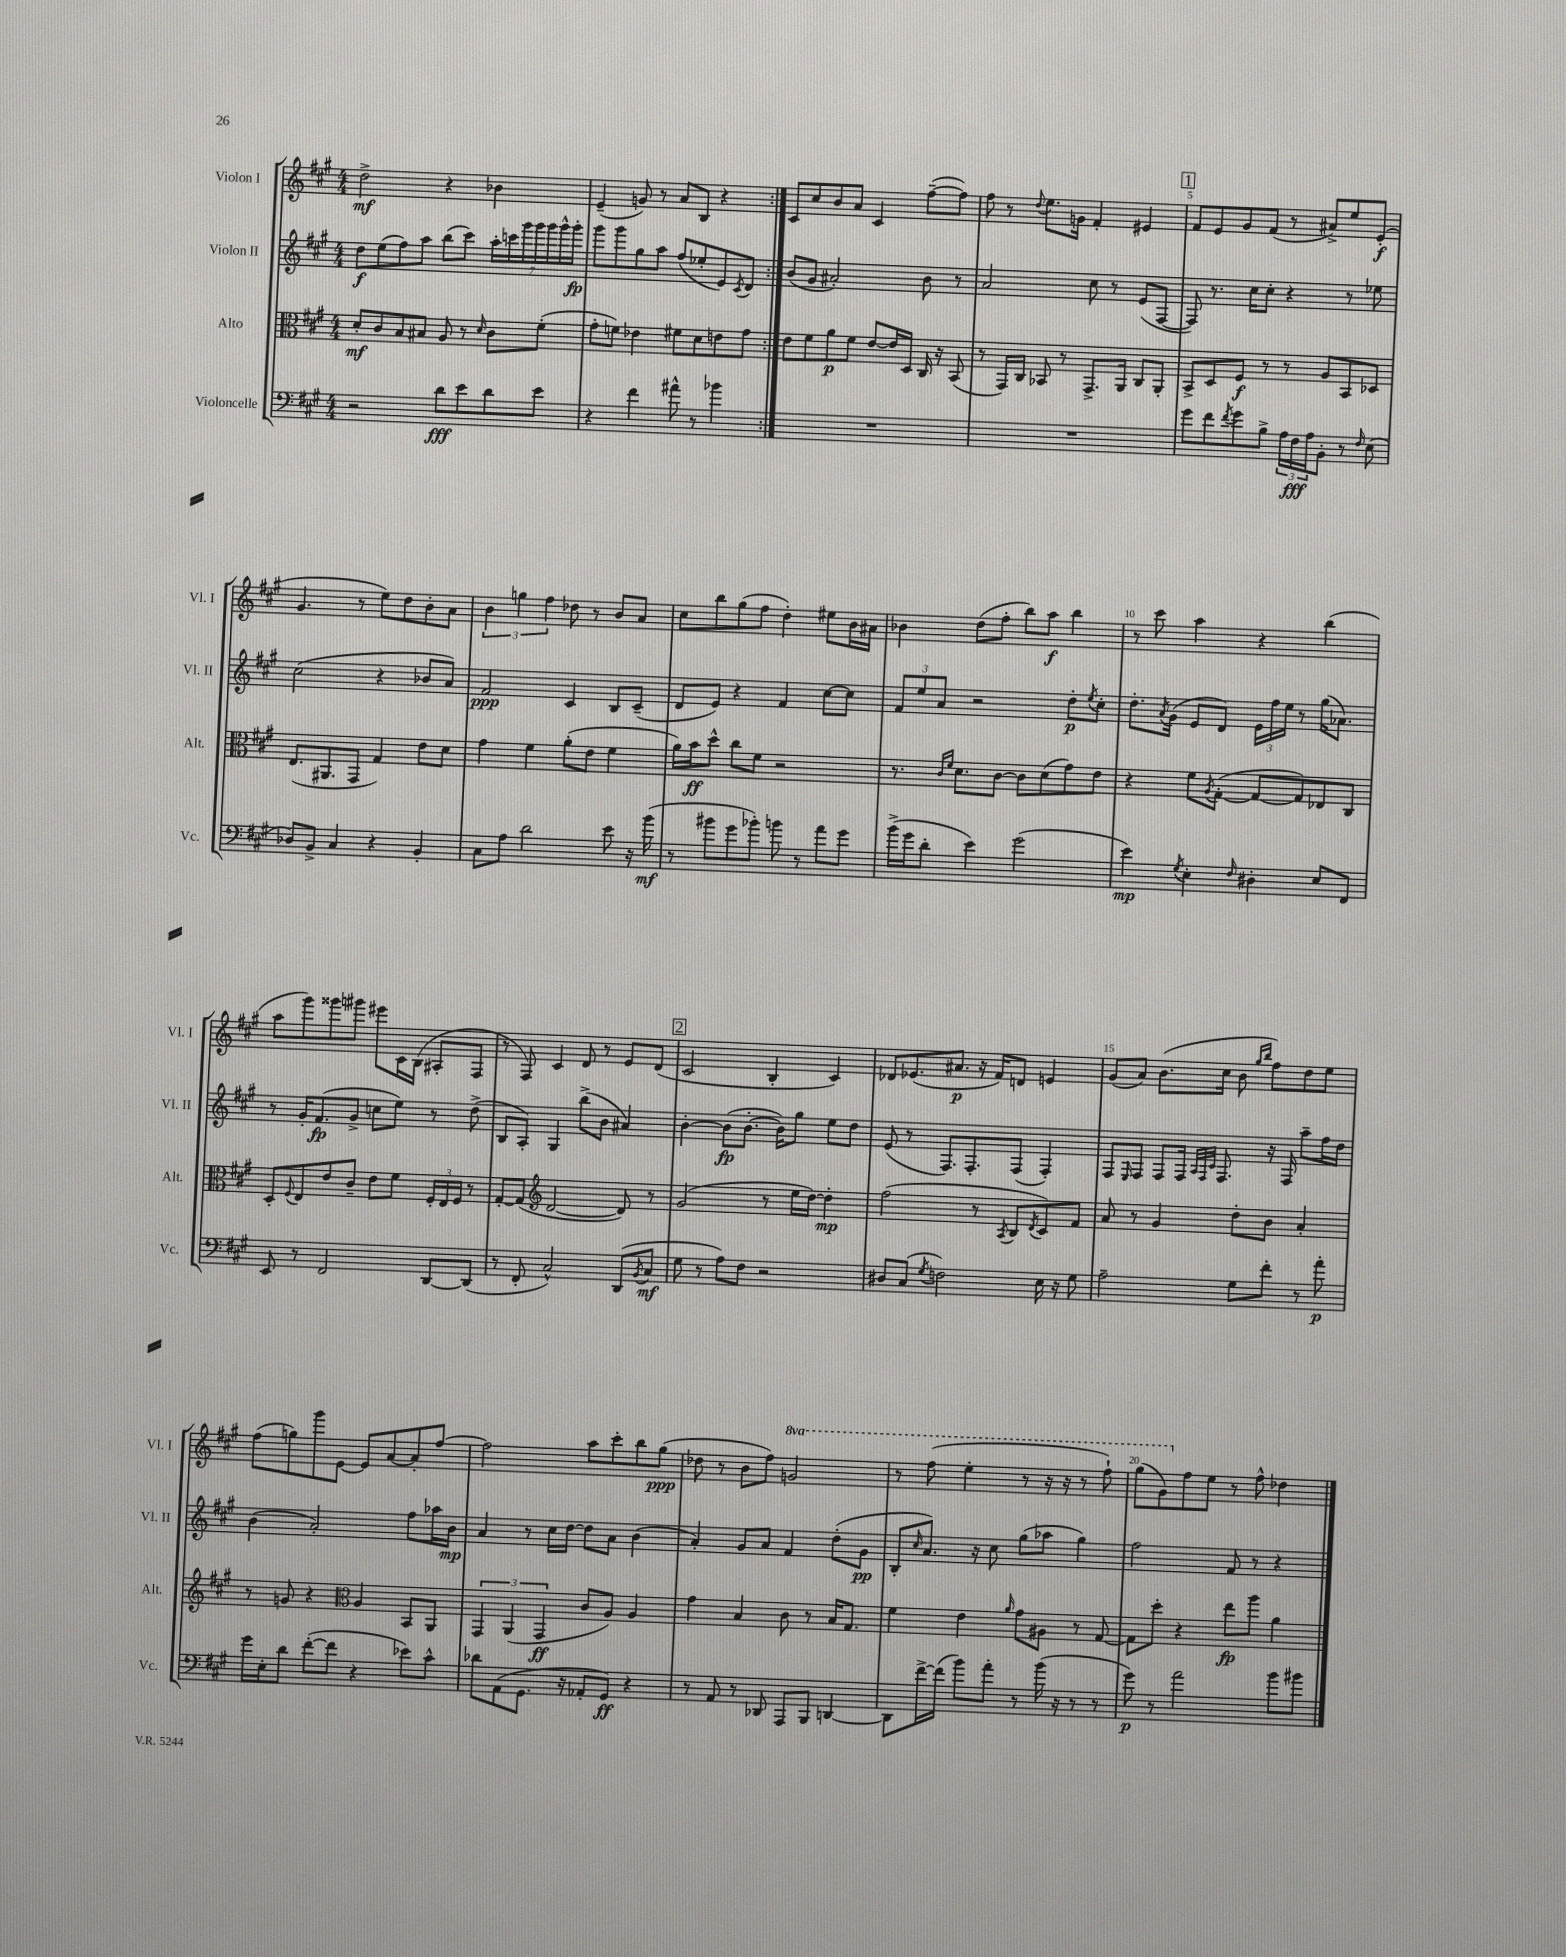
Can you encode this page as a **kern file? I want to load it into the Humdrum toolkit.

**kern	**kern	**kern	**kern
*staff4	*staff3	*staff2	*staff1
*clefF4	*clefC3	*clefG2	*clefG2
*k[f#c#g#]	*k[f#c#g#]	*k[f#c#g#]	*k[f#c#g#]
*M4/4	*M4/4	*M4/4	*M4/4
2r	8d'	8dd	2dd^
.	8c#	(8ee	.
.	8B	8ff#)	.
.	8B#	8aa	.
8d	8A	(8bb	4r
8e	8r	8ccc#)	.
.	16qqd	.	.
8d	8c#	28aa'	4b-
.	.	28ccc	.
.	.	28ggg#	.
.	.	28ggg#	.
8e	(8f#'	.	.
.	.	28ggg#	.
.	.	28ggg#^^	.
.	.	28ggg#'	.
=	=	=	=
4r	8g#'	8ggg#	(4e~
.	8f)	8ggg#	.
4f#	4e-	8gg#	8g)
.	.	8aa	8r
8a#^^	8f#	(8ff#	8a
8r	8d	8ee-'	8B
4b-	8e	8e)	4r
.	.	8qc#	.
.	8g#	8d	.
=:|!	=:|!	=:|!	=:|!
1r	8e	(8b	8c#
.	8f#	8g#	8cc#
.	8a	2a#')	8b
.	8f#	.	8a
.	[8e	.	4c#
.	16e]	.	.
.	16D	.	.
.	16C#	8b	([8ff#~
.	16r	.	.
.	(8BB	8r	8ff#])
=	=	=	=
1r	8r	2a	8ff#
.	16GG#)	.	8r
.	16C#	.	.
.	.	.	8qqdd
.	8BB-	.	8.ee
.	8r	.	.
.	.	.	16g
.	8.GG#^	8cc#	4f#'
.	.	8r	.
.	16AA	.	.
.	8C#	(8e	4e#
.	8AA'	[8F#	.
=	=	=	=
8g#	8BB^	8F#])	8f#
8f#	8D	8.r	8e
8qf#	.	.	.
8g#	8F#	.	8g#
.	.	16cc#	.
8B^	8r	8cc#'	(8f#
24A	8r	4r	8r
24F#	.	.	.
24A	.	.	.
8BB'	8A	.	8a#^)
8r	8BB	8r	8ee
16qqF#	.	.	.
(8E	8D-	8ee-	(8e'
=	=	=	=
8D-)	(8.E	(2cc#	4.g#
8BB^	.	.	.
.	8.AA#	.	.
4C#	.	.	.
.	8GG#	.	8r
4r	4G#)	4r	8ee)
.	.	.	8dd
4BB'	8e	8b-	8b'
.	8d	8a)	8a
=	=	=	=
8C#	4g#	2f#	6b
8A	.	.	.
.	.	.	6gg
2d	4f#	.	.
.	.	.	6ff#
.	(8a'	4c#	8dd-
.	8e	.	8r
8e	4f#	8B	8b
16r	.	(8c#~	8a
(16b	.	.	.
=	=	=	=
8r	16a)	8d	8cc#
.	16b	.	.
8b#	8dd^^	8e)	8bb
8g#	8cc#	4r	(8gg#
8b-')	8f#	.	8ff#
8b	2r	4f#	4dd')
8r	.	.	.
8a	.	[8cc#	8ee#
8g#	.	8cc#]	16b
.	.	.	16a#
=	=	=	=
(16b^	8.r	12f#	4b-
16g#	.	.	.
.	.	12ee	.
8d'	.	.	.
.	.	12a	.
.	16qqc#	.	.
.	16qqf#	.	.
.	8.d	.	.
4e)	.	2r	(8dd
.	[8c#	.	8ff#'
(2g#	8c#]	.	8bb)
.	(8d	.	8aa
.	8g#)	8dd'	4bb
.	.	8qee	.
.	8e	8cc#'	.
=	=	=	=
4e)	4r	8.dd'	8r
.	.	.	8ccc#
.	.	8qa	.
.	.	(16g#	.
8qG#	.	.	.
4E'	8f#	8e	4aa
.	8qA	.	.
.	([8G#'	8d)	.
16qqF#	.	.	.
4D#'	8G#_	24e	4r
.	.	24ff#	.
.	.	24ee	.
.	8G#])	8r	.
8E	8E-	(16gg#	(4bb
.	.	8.a-)	.
8FF#	8C#	.	.
=	=	=	=
8EE	8D'	8r	8aa
.	8qqF#	.	.
8r	8E	16g#'	8ggg#)
.	.	(8.f#	.
2FF#	8e	.	8ggg##
.	8c#~	8g#^	8ggg#
.	8e	8cc	8eee#
.	8f#	8ee)	16c#
.	.	.	(16B
[8DD	24F#'	8r	8A#'
.	24E	.	.
.	24F#	.	.
(8DD]	8r	(8dd^	8F#
=	=	=	=
8r	[8G#'	8B	8r
8FF#'	(8G#]	8A')	8F#)
*	*clefG2	*	*
2C#^^)	[2d	4G#	4c#
.	.	(8bb^	8d
.	.	8b	8r
(8DD	8d])	4a#)	8e
8qBB	.	.	.
8C#	8r	.	(8d
=	=	=	=
8G#	(2g#	[4b'	2c#
8r	.	.	.
8A)	.	(8b]	.
8F#	.	[8.b'	.
2r	8r	.	4B'
.	.	16b])	.
.	16ee	8gg#	.
.	[16dd)	.	.
.	4dd']	8ee	4c#)
.	.	8dd	.
=	=	=	=
8D#	(2ff#	(8e	8d-
(8C#	.	8r	(8.e-
8qG#	.	.	.
2F)	.	8.F#)	.
.	.	.	8.a#
.	.	8.F#'	.
.	8r	.	16r
.	.	.	16f#)
.	8qA	.	.
.	8B	(8F#	8d
.	8qd	.	.
16E	8c#)	4F#')	4e
16r	.	.	.
8G#	8f#	.	.
=	=	=	=
2A~	8a	8F#	(8g#
.	.	16qqE	.
.	8r	8F#	8a)
.	4g#	8F#	(8.b
.	.	16F#	.
.	.	32qqA	.
.	.	32qqF#	.
.	.	32qqc#	.
.	.	8.F#	16cc#
8G#	8dd'	.	8b
.	.	.	16qqgg#
.	.	.	16qqbb
8f#'	8b	16r	8ff#)
.	.	16F#	.
8r	4a'	8aa~	8dd
8a'	.	16ff#	8ee
.	.	16dd	.
=	=	=	=
16g#	8r	(4b	(8ff#
16E'	.	.	.
8d	8g	.	8gg)
([8f#'	4r	2a')	8ggg#
8f#]	.	.	[8e
*	*clefC3	*	*
4r	4A	.	8e]
.	.	.	[8a
8e-)	8BB	8ff#	8a']
8c#^^	8AA	16aa-	[8ff#
.	.	16b	.
=	=	=	=
8d-	6GG#	4a	2ff#]
(8AA	.	.	.
.	(6AA	.	.
8.GG#	.	8r	.
.	6GG#	.	.
.	.	16cc#	.
16r	.	[16dd	.
8AA-'	8c#	8dd]	8aa
8GG#)	8A)	8a	8ccc#'
4r	4A	(4b	8bb
.	.	.	(8gg#
=	=	=	=
8r	4g#	4a')	8dd-
8AA	.	.	8r
8r	4B	8g#	8b
8DD-	.	8a	8ff#)
8AAA	8c#	4f#	2gg
8BBB	8r	.	.
[4DD	16B	(8dd'	.
.	8.G#	.	.
.	.	8g#	.
=	=	=	=
8DD]	4f#	8B'	8r
.	.	16qqcc#	.
[16f#^	.	8.a)	(8fff#
(16f#]	.	.	.
8b)	4e	.	4eee'
.	.	16r	.
8a'	.	8cc#	.
.	16qqa	.	.
8r	8g#	(8gg#	8r
(16b	8A#	8aa-	16r
16r	.	.	16r
8r	8r	4gg#)	8r
8r	[8G#	.	8fff#`)
=	=	=	=
8g#)	8G#]	2ff#	(8ggg#
8r	8dd'	.	8gg#)
2a	4r	.	8ff#
.	.	.	8ee
.	8ee	8f#	8r
.	8aa	8r	8ff#^^
8b	4a	4r	4dd-
8b#	.	.	.
==	==	==	==
*-	*-	*-	*-
